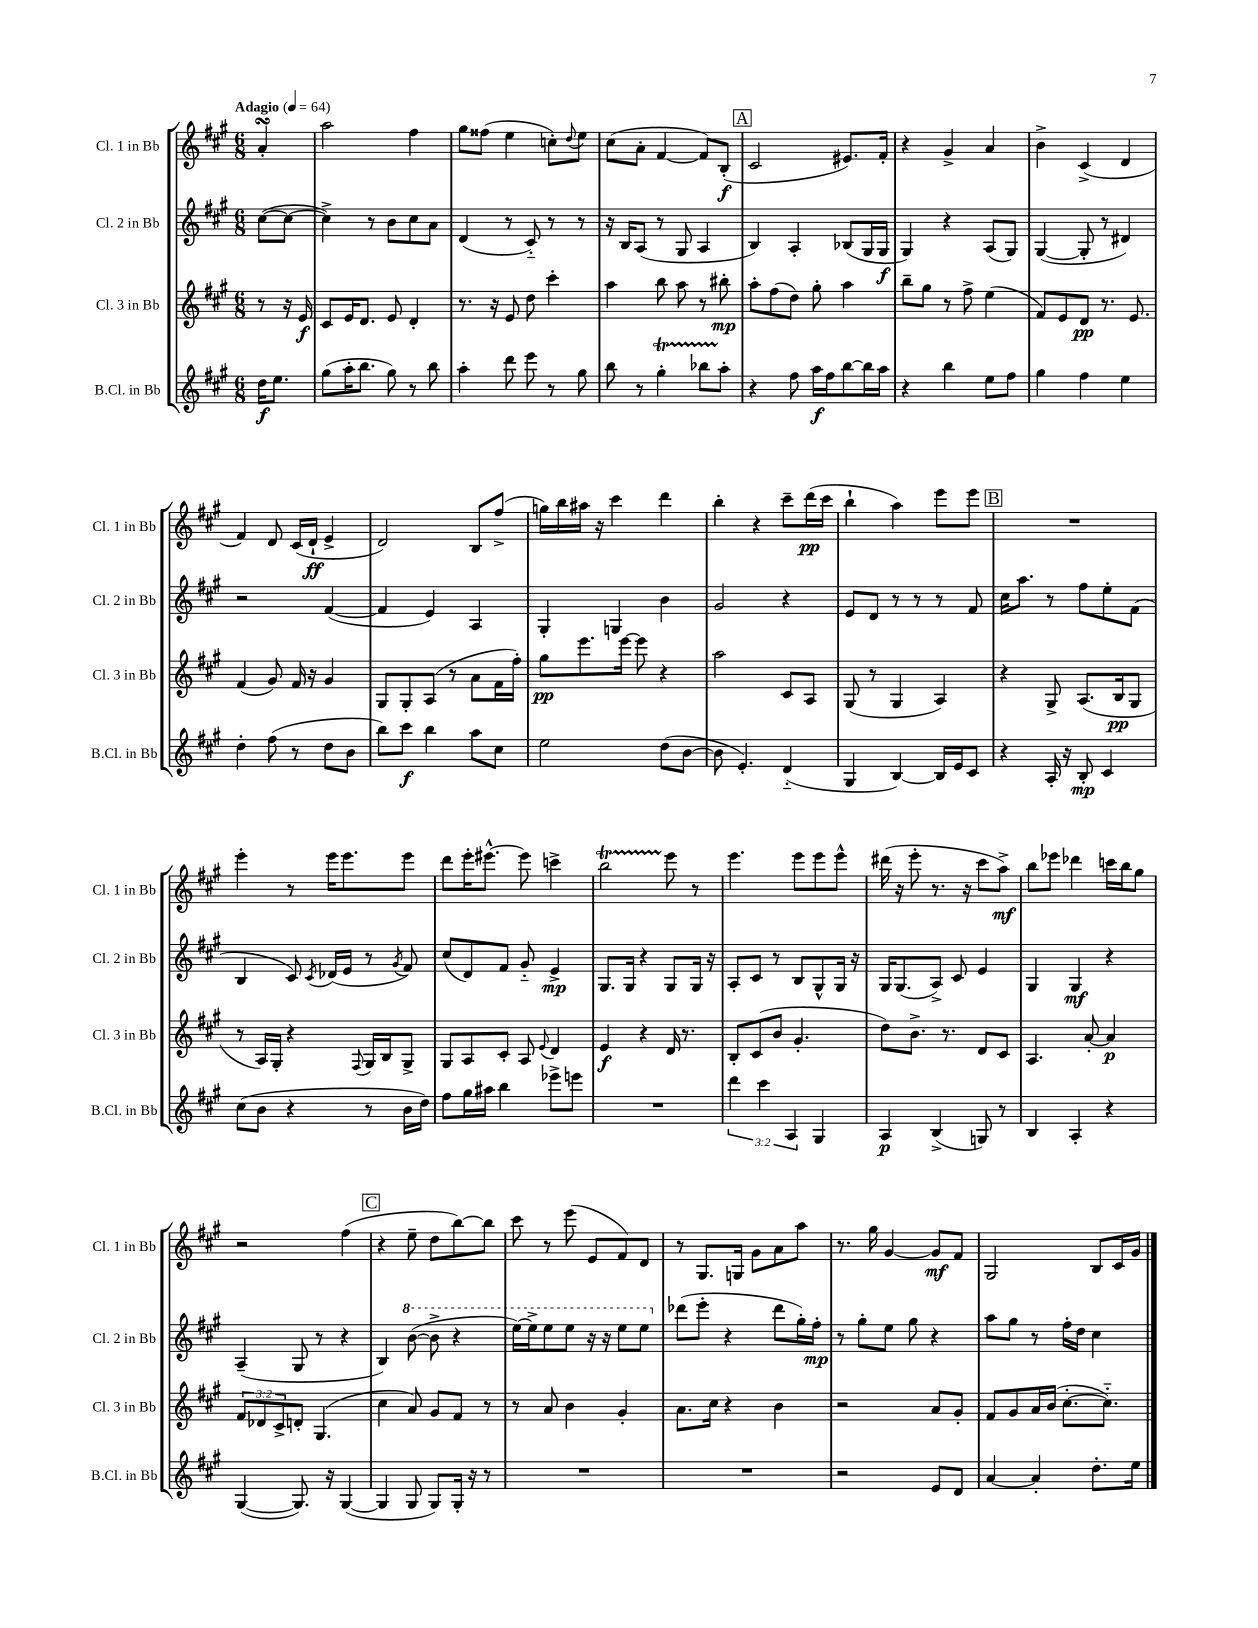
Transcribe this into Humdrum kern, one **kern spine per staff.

**kern	**kern	**kern	**kern
*staff4	*staff3	*staff2	*staff1
*clefG2	*clefG2	*clefG2	*clefG2
*k[f#c#g#]	*k[f#c#g#]	*k[f#c#g#]	*k[f#c#g#]
*M6/8	*M6/8	*M6/8	*M6/8
*MM64	*MM64	*MM64	*MM64
16dd	8r	([8cc#	4a'
8.ee	.	.	.
.	16r	8cc#_	.
.	16e	.	.
=	=	=	=
(8gg#	8c#	4cc#^])	2aa
16aa'	16e	.	.
8.bb	8.d	.	.
.	.	8r	.
8gg#)	8e	8b	.
8r	4d'	8cc#	4ff#
8bb	.	8a	.
=	=	=	=
4aa'	8.r	(4d	8gg#
.	.	.	(8ff##
.	16r	.	.
8ddd	8e	8r	4ee
8eee	8dd	8c#'~)	.
8r	4ccc#'	8r	8cc')
.	.	.	8qqdd
8gg#	.	8r	8ee
=	=	=	=
8bb	4aa	16r	(8cc#
.	.	16B	.
8r	.	(8A	8a'
4gg#'	8bb	8r	[4f#
.	8aa	8G#	.
8bb-	8r	4A	8f#])
8aa'	8bb#'	.	(8B'
=	=	=	=
4r	8aa'	4B)	2c#
.	(8ff#	.	.
8ff#	8dd)	4A'	.
16aa	8gg#'	.	.
16ff#	.	.	.
[8bb	4aa	(8B-	8.e#)
16bb]	.	16G#	.
16aa	.	16G#	16f#'
=	=	=	=
4r	8bb~	4G#)	4r
.	8gg#	.	.
4bb	8r	4r	4g#^
.	8ff#^	.	.
8ee	(4ee	(8A	4a
8ff#	.	8G#)	.
=	=	=	=
4gg#	8f#)	([4G#	4b^
.	8e	.	.
4ff#	8d	8G#']	(4c#^
.	8.r	8r	.
4ee	.	4d#)	4d
.	8.e	.	.
=	=	=	=
4dd'	(4f#	2r	4f#)
(8ff#	8g#)	.	8d
8r	16f#	.	(16c#
.	16r	.	16d`
8dd	4g#	([4f#	4e^
8b	.	.	.
=	=	=	=
8bb)	8G#	4f#]	2d)
8ccc#	8G#'	.	.
4bb	(8A	4e)	.
.	8r	.	.
8aa	8a	4A	8B
8cc#	16f#	.	(8ff#^
.	16ff#')	.	.
=	=	=	=
2ee	8gg#	4G#'	16gg)
.	.	.	16bb
.	8.eee	.	16aa#
.	.	.	16r
.	.	4G	4ccc#
.	[16eee	.	.
.	8eee]	.	.
(8dd	4r	4b	4ddd
[8b	.	.	.
=	=	=	=
8b]	2aa	2g#	4bb'
4.e')	.	.	.
.	.	.	4r
(4d'~	8c#	4r	8ccc#~
.	8A	.	(16ddd
.	.	.	16ccc#
=	=	=	=
4G#	(8G#	8e	4bb`
.	8r	8d	.
[4B)	4G#	8r	4aa)
.	.	8r	.
16B]	4A)	8r	8eee
16e	.	.	.
8c#	.	8f#	8eee
=	=	=	=
4r	4r	16cc#	2.r
.	.	8.aa	.
16A'	8G#^	8r	.
16r	.	.	.
8B'	(8.A	8ff#	.
4c#	.	8ee'	.
.	16B	.	.
.	8G#	(8f#	.
=	=	=	=
(8cc#	8r	4B	4eee'
8b	16A)	.	.
.	16G#'	.	.
4r	4r	8c#)	8r
.	.	8qc#	.
.	.	(16d-	16eee
.	.	16e	8.eee
.	8qqF#	.	.
8r	16G#	8r	.
.	16B	.	.
.	.	8qg#	.
16b	8G#^	8f#)	8eee
16dd)	.	.	.
=	=	=	=
8ff#	8G#	(8cc#	8ddd
16gg#	8A	8d)	16eee'
16aa#	.	.	[8.eee#^^
4bb	8c#'	8f#	.
.	8A	8g#'~	8eee#]
.	8qqe	.	.
8eee-^	4d	4e^	4ccc^
8eee	.	.	.
=	=	=	=
2.r	4e	8.G#	2bb
.	.	16G#	.
.	4r	4r	.
.	16d	8G#	8eee
.	8.r	.	.
.	.	16G#	8r
.	.	16r	.
=	=	=	=
6ddd	8B'	8A'	4.eee
.	(8c#	8c#	.
6ccc#	.	.	.
.	8b	8r	.
6A	.	.	.
.	4.g#'	8B	8eee
4G#	.	8G#^^	8eee
.	.	16G#	8eee^^
.	.	16r	.
=	=	=	=
4A	8dd)	16G#	(16ddd#
.	.	(8.G#	16r
.	8.b^	.	8eee'
(4B^	.	8A^)	8.r
.	8.r	.	.
.	.	8c#	.
.	.	.	16r
8G)	8d	4e	8ccc#
8r	8c#	.	8aa^)
=	=	=	=
4B	4.A	4G#	8bb
.	.	.	8eee-
4A'	.	4G#	4ddd-
.	[8a'	.	.
4r	4a]	4r	16ccc
.	.	.	16bb
.	.	.	8gg#
=	=	=	=
([4G#	12f#	(4A~	2r
.	12d-	.	.
.	12c#^	.	.
8.G#])	8d'	8G#	.
.	(4.G#	8r	.
16r	.	.	.
([4G#	.	4r	(4ff#
=	=	=	=
4G#]	4cc#	4B)	4r
8G#	8a)	([8bb	8ee~
8G#)	8g#	8bb^]	8dd
16G#'	8f#	4r	[8bb)
16r	.	.	.
8r	8r	.	8bb]
=	=	=	=
2.r	8r	[16eee)	8ccc#
.	.	16eee^]	.
.	8a	8eee	8r
.	4b	8eee	(8eee
.	.	16r	8e
.	.	16r	.
.	4g#'	8eee	8f#)
.	.	8eee	8d
=	=	=	=
2.r	8.a	(8ddd-	8r
.	.	8eee'	8.G#
.	16cc#	.	.
.	4r	4r	.
.	.	.	16G
.	.	.	8g#
.	4b	8ddd-	8a
.	.	16gg#')	8aa
.	.	16ff#'	.
=	=	=	=
2r	2r	8r	8.r
.	.	8gg#'	.
.	.	.	16gg#
.	.	8ee	[4g#
.	.	8gg#	.
8e	8a	4r	8g#]
8d	8g#'	.	8f#
=	=	=	=
[4a	8f#	8aa	2G#
.	8g#	8gg#	.
4a']	16a	8r	.
.	(16b	.	.
.	[8.cc#'	16ff#'	.
.	.	16dd	.
8.dd'	.	4cc#	8B
.	8.cc#'~])	.	.
.	.	.	16c#
16ee	.	.	16g#
==	==	==	==
*-	*-	*-	*-
